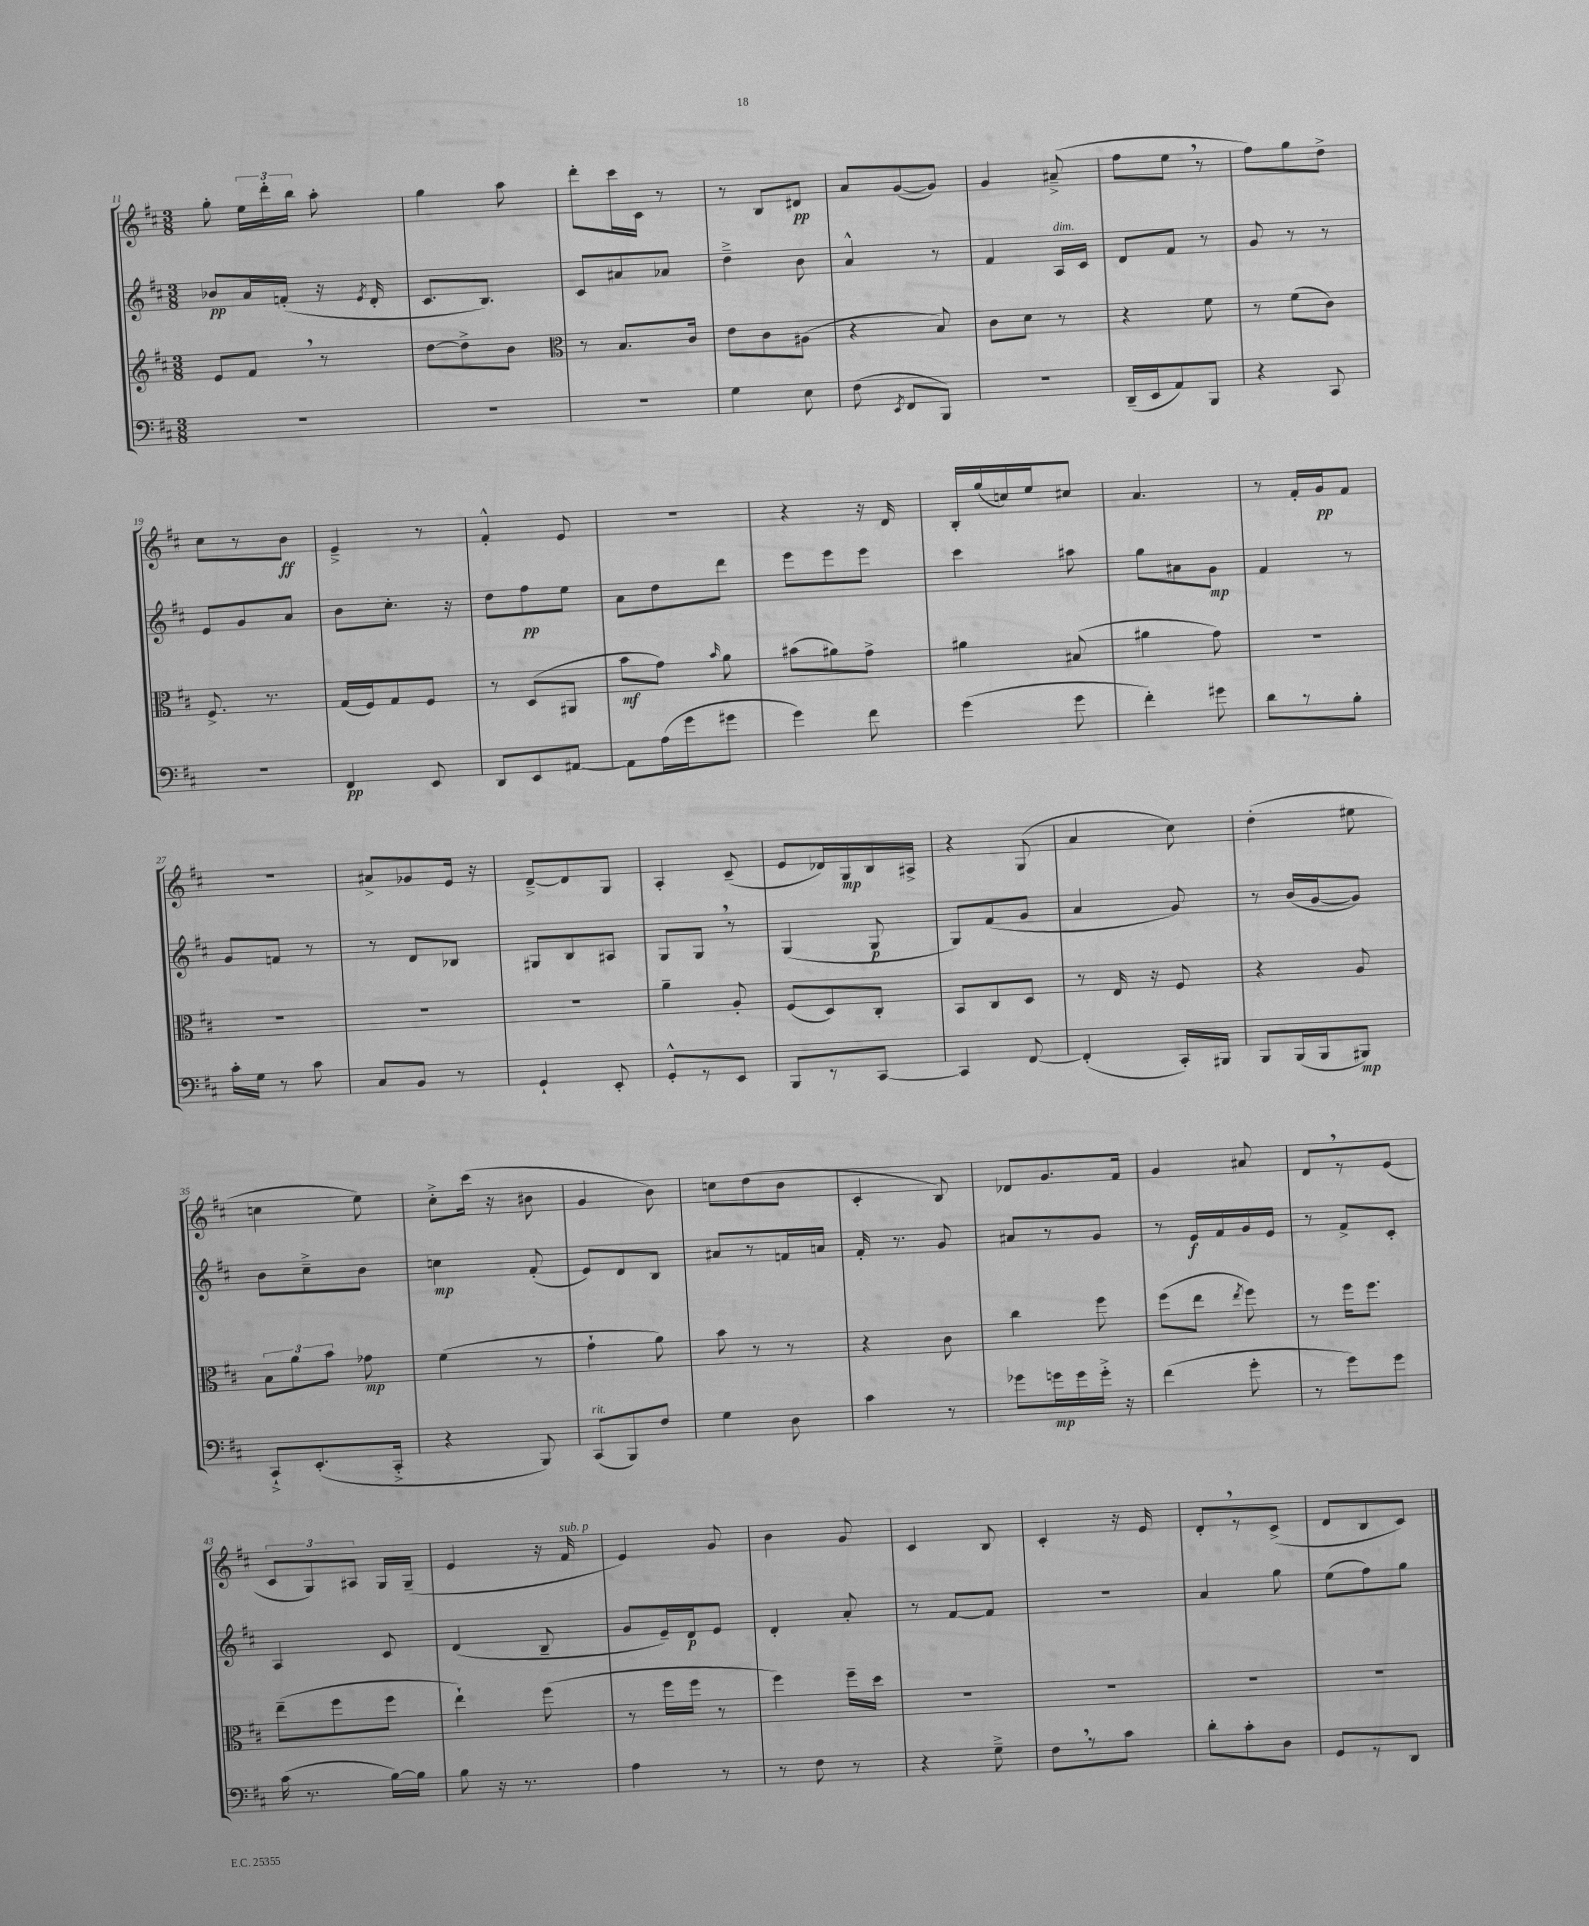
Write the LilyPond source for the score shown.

<<
\new StaffGroup <<
\new Staff = "s0" {
    \clef treble \key d \major \numericTimeSignature \time 3/8
    \autoBeamOff g''8-. \tuplet 3/2 { e''16[ d'''16-. b''16] } a''8-. |
    g''4 a''8 |
    d'''8[-. cis'''16 cis'16] r8 |
    r8 b8[ dis'8]\pp |
    a'8[ g'8~( g'8]) |
    g'4 ais'8--->( |
    fis''8[ e''8] \breathe r8 |
    fis''8[) g''8 d''8]-> |
    cis''8[ r8 b'8]\ff |
    e'4---> r8 |
    fis'4-.-^ e'8 |
    R4. |
    r4 r16 d'16 |
    b16[-. g''16( c''16) e''16 cis''8] |
    a'4. |
    r8 fis'16[-. g'16\pp fis'8] |
    R4. |
    ais'8[-> ges'8 e'16] r16 |
    d'8[~---> d'8 g8] |
    a4-. cis'8--( |
    e'8[ des'16) g16\mp b16 ais16]-> |
    r4 g8( |
    a'4 cis''8) |
    d''4-.( eis''8 |
    c''4 e''8) |
    cis''8[-.-> cis'''16]( r16 bis'8 |
    g'4 b'8) |
    c''8[ d''8( b'8] |
    cis'4-. b8) |
    des'8[ g'8. fis'16] |
    g'4 ais'8 |
    d'8[ \breathe r8 e'8]( |
    \tuplet 3/2 { cis'8[ g8) ais8] } g16[ g16]--( |
    e'4 r16 fis'16^\markup { \italic "sub. p" } |
    e'4) g'8 |
    b'4 g'8 |
    cis'4 b8 |
    cis'4-. r16 e'16 |
    d'8[-. \breathe r8 cis'8]->( |
    d'8[ b8 cis'8]) \bar "|." |
}
\new Staff = "s1" {
    \clef treble \key d \major \numericTimeSignature \time 3/8
    \autoBeamOff bes'8[\pp a'16 f'16]-.( r16 \acciaccatura { e'8 } d'16-. |
    cis'8.[ b8.]) |
    cis'8[ ais'8 aes'8] |
    d''4---> b'8 |
    a'4-^ r8 |
    fis'4 a16[^\markup { \italic "dim." } cis'16] |
    d'8[ fis'8] r8 |
    g'8 r8 r8 |
    e'8[ g'8 a'8] |
    b'8[ cis''8.]-. r16 |
    d''8[ fis''8\pp e''8] |
    a'8[ d''8 d'''8] |
    e'''8[ e'''8 e'''8] |
    cis'''4 ais''8 |
    g''8[ ais'8 g'8]\mp |
    fis'4 r8 |
    g'8[ f'8] r8 |
    r8 d'8[ bes8] |
    gis8[ b8 ais8] |
    g8[ g8] \breathe r8 |
    g4( g8\p |
    g8[) fis'8( g'8] |
    a'4 g'8) |
    r8 b'16[( g'16~ g'8]) |
    b'8[ cis''8---> b'8] |
    c''4\mp fis'8-.( |
    e'8[) d'8 b8] |
    ais'8[ r8 f'16 a'16] |
    fis'16-. r8. g'8 |
    ais'8[ r8 g'8] |
    r8 e'16[\f fis'16 g'16 e'16] |
    r8 fis'8[-> cis'8]-. |
    a4 cis'8 |
    d'4( b8-- |
    g'8[ e'16--) d'16\p e'8] |
    d'4-. a'8-. |
    r8 fis'8[~ fis'8] |
    R4. |
    a'4 g''8 |
    e''8[( fis''8) g''8] \bar "|." |
}
\new Staff = "s2" {
    \clef treble \key d \major \numericTimeSignature \time 3/8
    \autoBeamOff e'8[ fis'8] \breathe r8 |
    d''8[~ d''8-> b'8] |
    \clef alto r8 b8.[ cis'16] |
    e'8[ cis'8 ais8]( |
    r4 b8) |
    cis'8[ d'8] r8 |
    r4 fis'8 |
    r8 fis'8[( cis'8]) |
    fis8.-> r8. |
    g16[( fis16) g8 fis8] |
    r8 d8[( ais,8] |
    b'8[\mf g'8]) \grace { b'16 } a'8 |
    bis'8[( ais'8) g'8]-> |
    ais'4 bis8( |
    ais'4 g'8) |
    R4. |
    R4. |
    R4. |
    R4. |
    a'4-- a8-. |
    fis8[( d8) cis8]-. |
    b,8[ cis8 d8] |
    r8 e16 r16 fis8 |
    r4 a8 |
    \tuplet 3/2 { b8[ a'8 b'8] } ges'8\mp |
    fis'4( r8 |
    g'4-! a'8) |
    b'8 r8 r8 |
    r4 cis'8 |
    cis''4 fis''8 |
    fis''8[( e''8] \acciaccatura { e''8 } fis''8) |
    r8 fis''16[ fis''8.] |
    e''8[--( fis''8 fis''8] |
    e''4-!) fis''8( |
    r8 fis''16[ fis''16] r8 |
    fis''4) fis''16[-- d''16] |
    R4. |
    R4. |
    R4. |
    R4. \bar "|." |
}
\new Staff = "s3" {
    \clef bass \key d \major \numericTimeSignature \time 3/8
    \autoBeamOff R4. |
    R4. |
    R4. |
    g4 e8 |
    fis8( \acciaccatura { e,8 } fis,8[ b,,8]) |
    R4. |
    d,16[--( e,16 a,8) b,,8] |
    r4 cis,8 |
    R4. |
    fis,4\pp e,8 |
    d,8[ e,8 ais,8]~ |
    ais,8[ a16( g'16 gis'8] |
    g'4) fis'8 |
    g'4( g'8 |
    fis'4-.) gis'8 |
    d'8[ r8 b8]-. |
    cis'16[-. g16] r8 cis'8 |
    cis8[ b,8] r8 |
    g,4-! e,8-. |
    g,8[-.-^ r8 e,8] |
    b,,8[ r8 cis,8]~ |
    cis,4 fis,8~ |
    fis,4-.( cis,16[-.) bis,,16] |
    b,,8[ b,,16( b,,16 bis,,8]\mp) |
    cis,8[-!-> e,8.-.( cis,16]-.-> |
    r4 b,,8) |
    cis,8[^\markup { \italic "rit." }( b,,8) fis8] |
    g4 d8 |
    cis'4 r8 |
    ges'8[ g'16\mp g'16 g'16]-.-> r16 |
    fis'4( g'8-. |
    r8 g'8[) g'8] |
    cis'16( r8. b16[~) b16] |
    b8 r16 r8. |
    a4 r8 |
    r8 fis8 r8 |
    r4 g8---> |
    fis8[ \breathe r8 cis'8] |
    d'8[-. cis'8-. d8] |
    g,8[ r8 d,8] \bar "|." |
}
>>
>>
\layout { \context { \Score currentBarNumber = #11 } }
